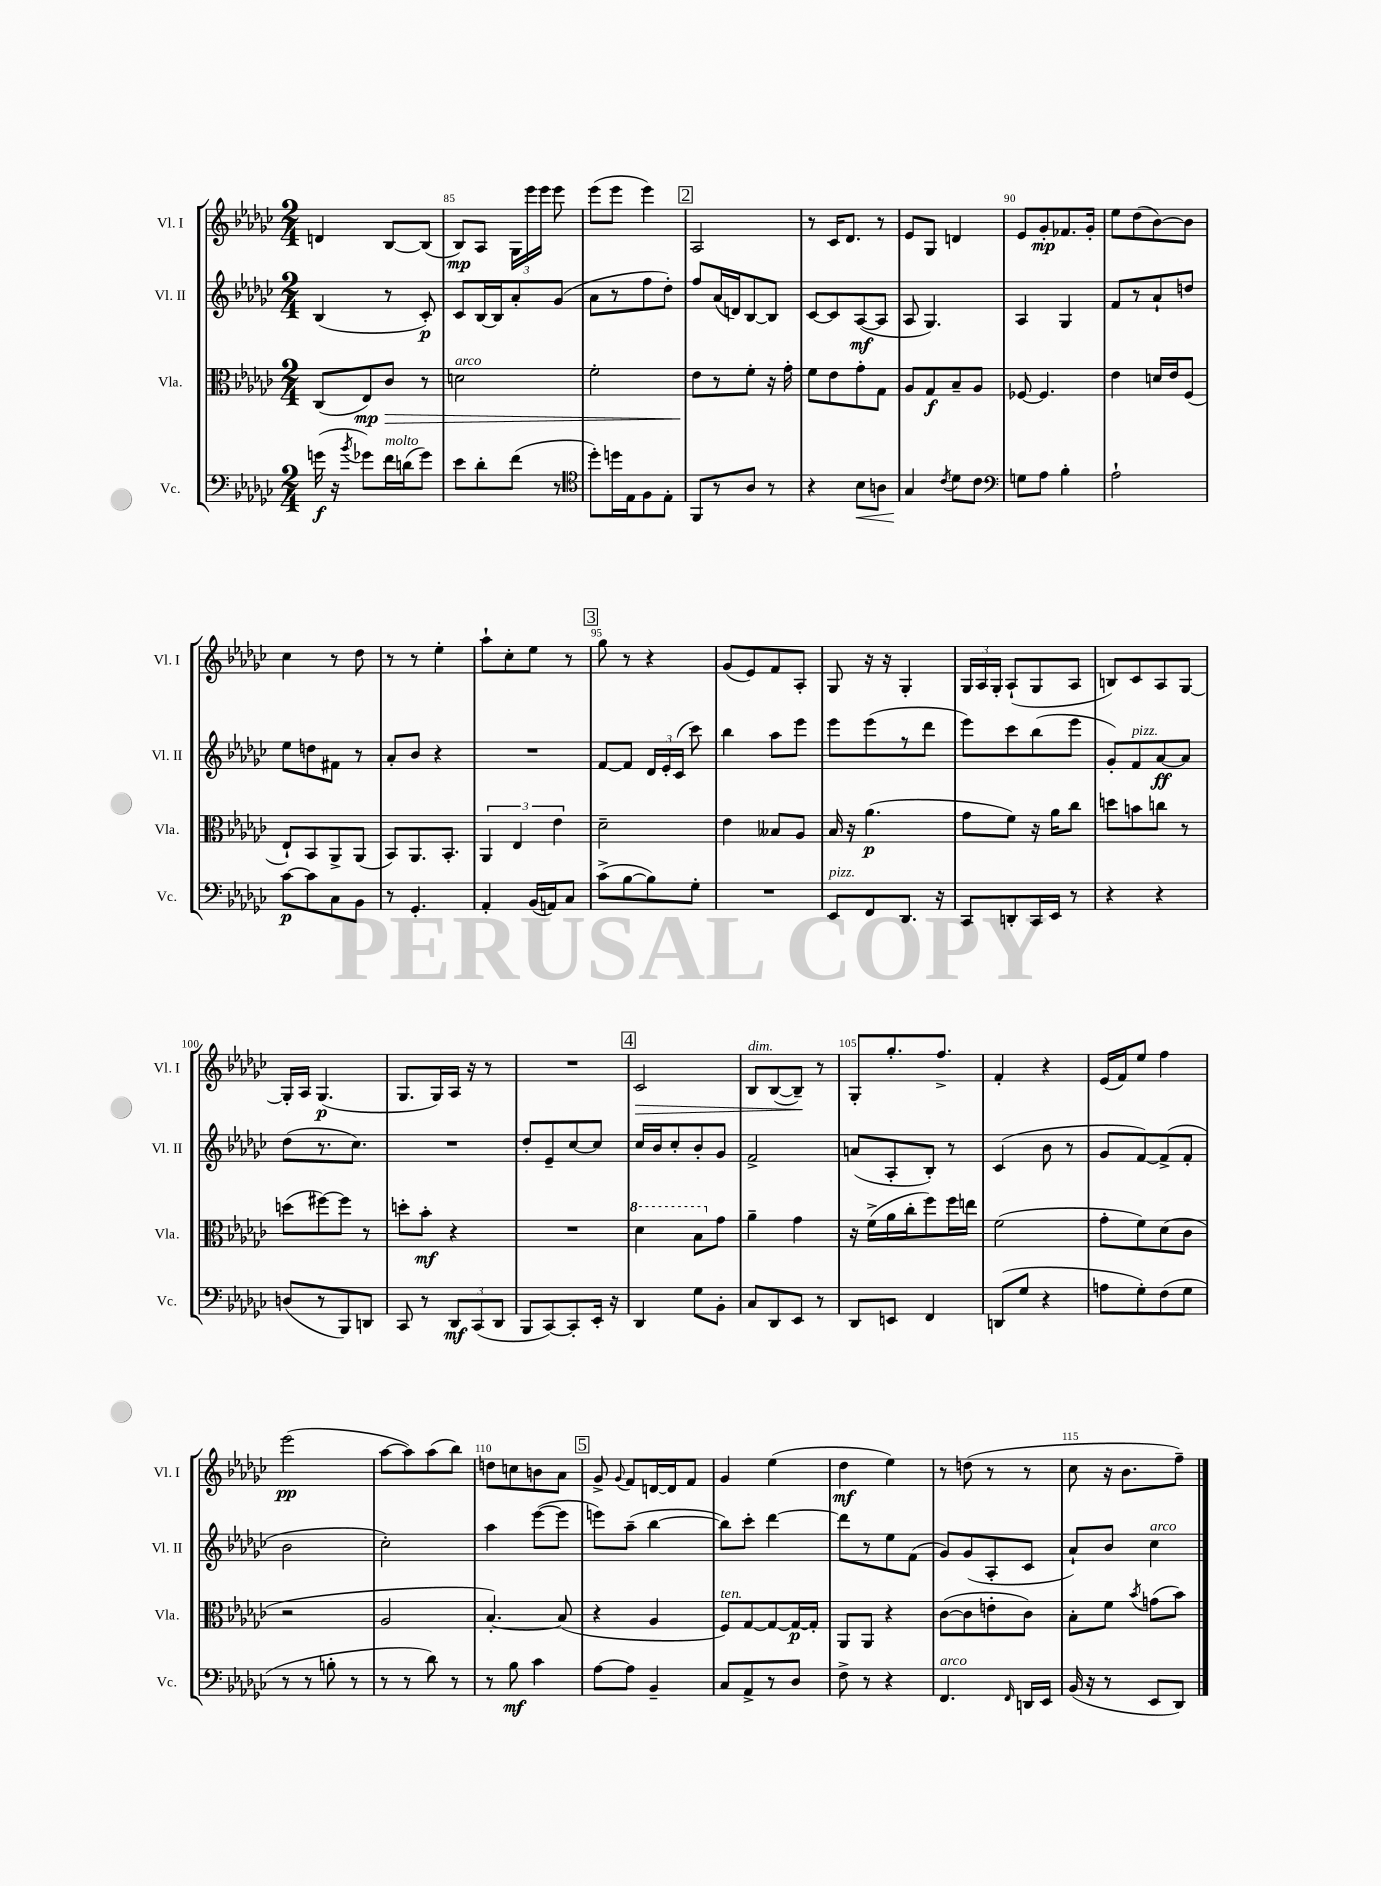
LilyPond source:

<<
\new StaffGroup <<
\new Staff = "s0" \with { instrumentName = "Vl. I" shortInstrumentName = "Vl. I" } {
    \clef treble \key ges \major \numericTimeSignature \time 2/4
    \autoBeamOff d'4 bes8[~ bes8]( |
    bes8[\mp) aes8] \tuplet 3/2 { ges16[ ees'''16 ees'''16] } ees'''8 |
    ees'''8[( ees'''8] ees'''4) |
    \mark \markup { \box "2" } aes2 |
    r8 ces'16[ des'8.] r8 |
    ees'8[ ges8] d'4 |
    ees'8[ ges'8-.\mp fes'8. ges'16]-. |
    ees''8[ des''8( bes'8~) bes'8] |
    ces''4 r8 des''8 |
    r8 r8 ees''4-. |
    aes''8[-! ces''8-. ees''8] r8 |
    \mark \markup { \box "3" } ges''8 r8 r4 |
    ges'8[( ees'8) f'8 aes8]-. |
    ges8 r16 r16 ges4-. |
    \tuplet 3/2 { ges16[ aes16 ges16]-. } aes8[-!( ges8 aes8] |
    b8[) ces'8 aes8 ges8]~ |
    ges16[-. aes16] ges4.\p( |
    ges8.[ ges16) aes16] r16 r8 |
    R2 |
    \mark \markup { \box "4" } ces'2\> |
    bes8[^\markup { \italic "dim." } bes8~( bes8]--\!) r8 |
    ges8[-. ges''8.-. f''8.]-> |
    f'4-. r4 |
    ees'16[( f'16) ees''8] f''4 |
    ees'''2\pp( |
    aes''8[~ aes''8) aes''8( bes''8]) |
    d''8[ c''8 b'8 aes'8] |
    \mark \markup { \box "5" } ges'8-> \appoggiatura { ges'8 } f'8[ d'16~ d'16 f'8] |
    ges'4 ees''4( |
    des''4\mf ees''4) |
    r8 d''8( r8 r8 |
    ces''8 r16 bes'8.[ f''8]--) \bar "|." |
}
\new Staff = "s1" \with { instrumentName = "Vl. II" shortInstrumentName = "Vl. II" } {
    \clef treble \key ges \major \numericTimeSignature \time 2/4
    \autoBeamOff bes4( r8 ces'8-.\p) |
    ces'8[ bes16~ bes16 aes'8-. ges'8]( |
    aes'8[ r8 f''8 des''8]-.) |
    \mark \markup { \box "2" } f''8[ aes'16( d'16) bes8~ bes8] |
    ces'8[~ ces'8 aes8~\mf( aes8] |
    aes8 ges4.) |
    aes4 ges4 |
    f'8[ r8 aes'8-! d''8] |
    ees''8[ d''8 fis'8] r8 |
    aes'8[-. bes'8] r4 |
    R2 |
    \mark \markup { \box "3" } f'8[~ f'8] \tuplet 3/2 { des'16[ ees'16-. ces'16]( } ces'''8) |
    bes''4 aes''8[ ees'''8] |
    ees'''8[ ees'''8( r8 des'''8] |
    ees'''8[) ces'''8 bes''8( ees'''8] |
    ges'8[-.) f'8^\markup { \italic "pizz." } aes'8~\ff aes'8] |
    des''8[( r8. ces''8.]) |
    R2 |
    des''8[-. ees'8-- ces''8~ ces''8] |
    \mark \markup { \box "4" } ces''16[ bes'16 ces''8-. bes'8-. ges'8] |
    f'2-> |
    a'8[( aes8-. bes8]-.) r8 |
    ces'4( bes'8 r8 |
    ges'8[ f'8~) f'8->( f'8]-. |
    bes'2 |
    ces''2-.) |
    aes''4 ees'''8[~( ees'''8] |
    \mark \markup { \box "5" } e'''8[) aes''8]--( bes''4~ |
    bes''8[) ces'''8]-. des'''4~ |
    des'''8[ r8 ees''8 f'8]( |
    ges'8[) ges'8( aes8-. ces'8] |
    aes'8[-!) bes'8] ces''4^\markup { \italic "arco" } \bar "|." |
}
\new Staff = "s2" \with { instrumentName = "Vla." shortInstrumentName = "Vla." } {
    \clef alto \key ges \major \numericTimeSignature \time 2/4
    \autoBeamOff ces8[( ees8\mp\>) ces'8] r8 |
    d'2^\markup { \italic "arco" } |
    f'2-. |
    \mark \markup { \box "2" } ees'8[\! r8 f'8]-. r16 ges'16-. |
    f'8[ ees'8 ges'8-. ges8] |
    aes8[ ges8\f bes8-- aes8] |
    fes8~ fes4. |
    ees'4 d'16[ ees'16 f8]( |
    ees8[-!) bes,8 aes,8-> aes,8]( |
    bes,8[) aes,8. bes,8.]-. |
    \tuplet 3/2 { aes,4 ees4 ees'4 } |
    \mark \markup { \box "3" } des'2-- |
    ees'4 beses8[ aes8] |
    bes16 r16 aes'4.\p( |
    ges'8[ f'8]) r16 aes'16[ ces''8] |
    d''8[ b'8 c''8] r8 |
    d''8[( fis''8~) fis''8] r8 |
    d''8[-. bes'8]-.\mf r4 |
    R2 |
    \mark \markup { \box "4" } \ottava #1 des''4 bes'8[ \ottava #0 ges'8] |
    aes'4-- ges'4 |
    r16 f'16[->( aes'16 ces''16-. f''8) f''16 e''16] |
    f'2( |
    ges'8[-. f'8) des'8( ces'8] |
    r2 |
    aes2 |
    bes4.~-.) bes8( |
    \mark \markup { \box "5" } r4 aes4 |
    f8[^\markup { \italic "ten." }) ges8~ ges8~ ges16~\p ges16]-. |
    aes,8[ aes,8] r4 |
    ces'8[~( ces'8 e'8-. ces'8]) |
    bes8[-. f'8] \acciaccatura { bes'8 } g'8[( bes'8]) \bar "|." |
}
\new Staff = "s3" \with { instrumentName = "Vc." shortInstrumentName = "Vc." } {
    \clef bass \key ges \major \numericTimeSignature \time 2/4
    \autoBeamOff g'16\f( r16 \acciaccatura { bes'8 } ges'8[) f'16^\markup { \italic "molto" } d'16( ges'8]) |
    ees'8[ des'8-. f'8]( r8 |
    \clef tenor des''8[-.) d''16 ees16 f8 ees8]-. |
    \mark \markup { \box "2" } f,8[ r8 aes8] r8 |
    r4 bes8[\< a8] |
    ges4\! \acciaccatura { ces'8 } des'8[ ces'8] |
    \clef bass g8[ aes8] bes4-. |
    aes2-! |
    ces'8[~\p ces'8 ces8 bes,8] |
    r8 ges,4.-. |
    aes,4-. bes,16[( a,16) ces8] |
    \mark \markup { \box "3" } ces'8[->( bes8~ bes8) ges8]-. |
    R2 |
    ees,8[^\markup { \italic "pizz." } f,8 des,8.] r16 |
    ces,8[ d,8-. ces,16 ees,16] r8 |
    r4 r4 |
    d8[( r8 bes,,8) d,8] |
    ces,8 r8 \tuplet 3/2 { des,8[\mf ces,8( des,8] } |
    bes,,8[ ces,8~) ces,8-. ees,16]-. r16 |
    \mark \markup { \box "4" } des,4 ges8[ bes,8]-. |
    ces8[ des,8 ees,8] r8 |
    des,8[ e,8] f,4 |
    d,8[( ges8] r4 |
    a8[ ges8-.) f8( ges8] |
    r8 r8 b8-. r8 |
    r8 r8 des'8) r8 |
    r8 bes8\mf ces'4 |
    \mark \markup { \box "5" } aes8[~ aes8] bes,4-- |
    ces8[ aes,8-> r8 des8] |
    f8-> r8 r4 |
    f,4.^\markup { \italic "arco" } \grace { f,16 } d,16[ ees,16] |
    bes,16( r16 r8 ees,8[ des,8]) \bar "|." |
}
>>
>>
\layout { \context { \Score currentBarNumber = #84 \override BarNumber.break-visibility = ##(#f #t #t) barNumberVisibility = #(every-nth-bar-number-visible 5) } }
